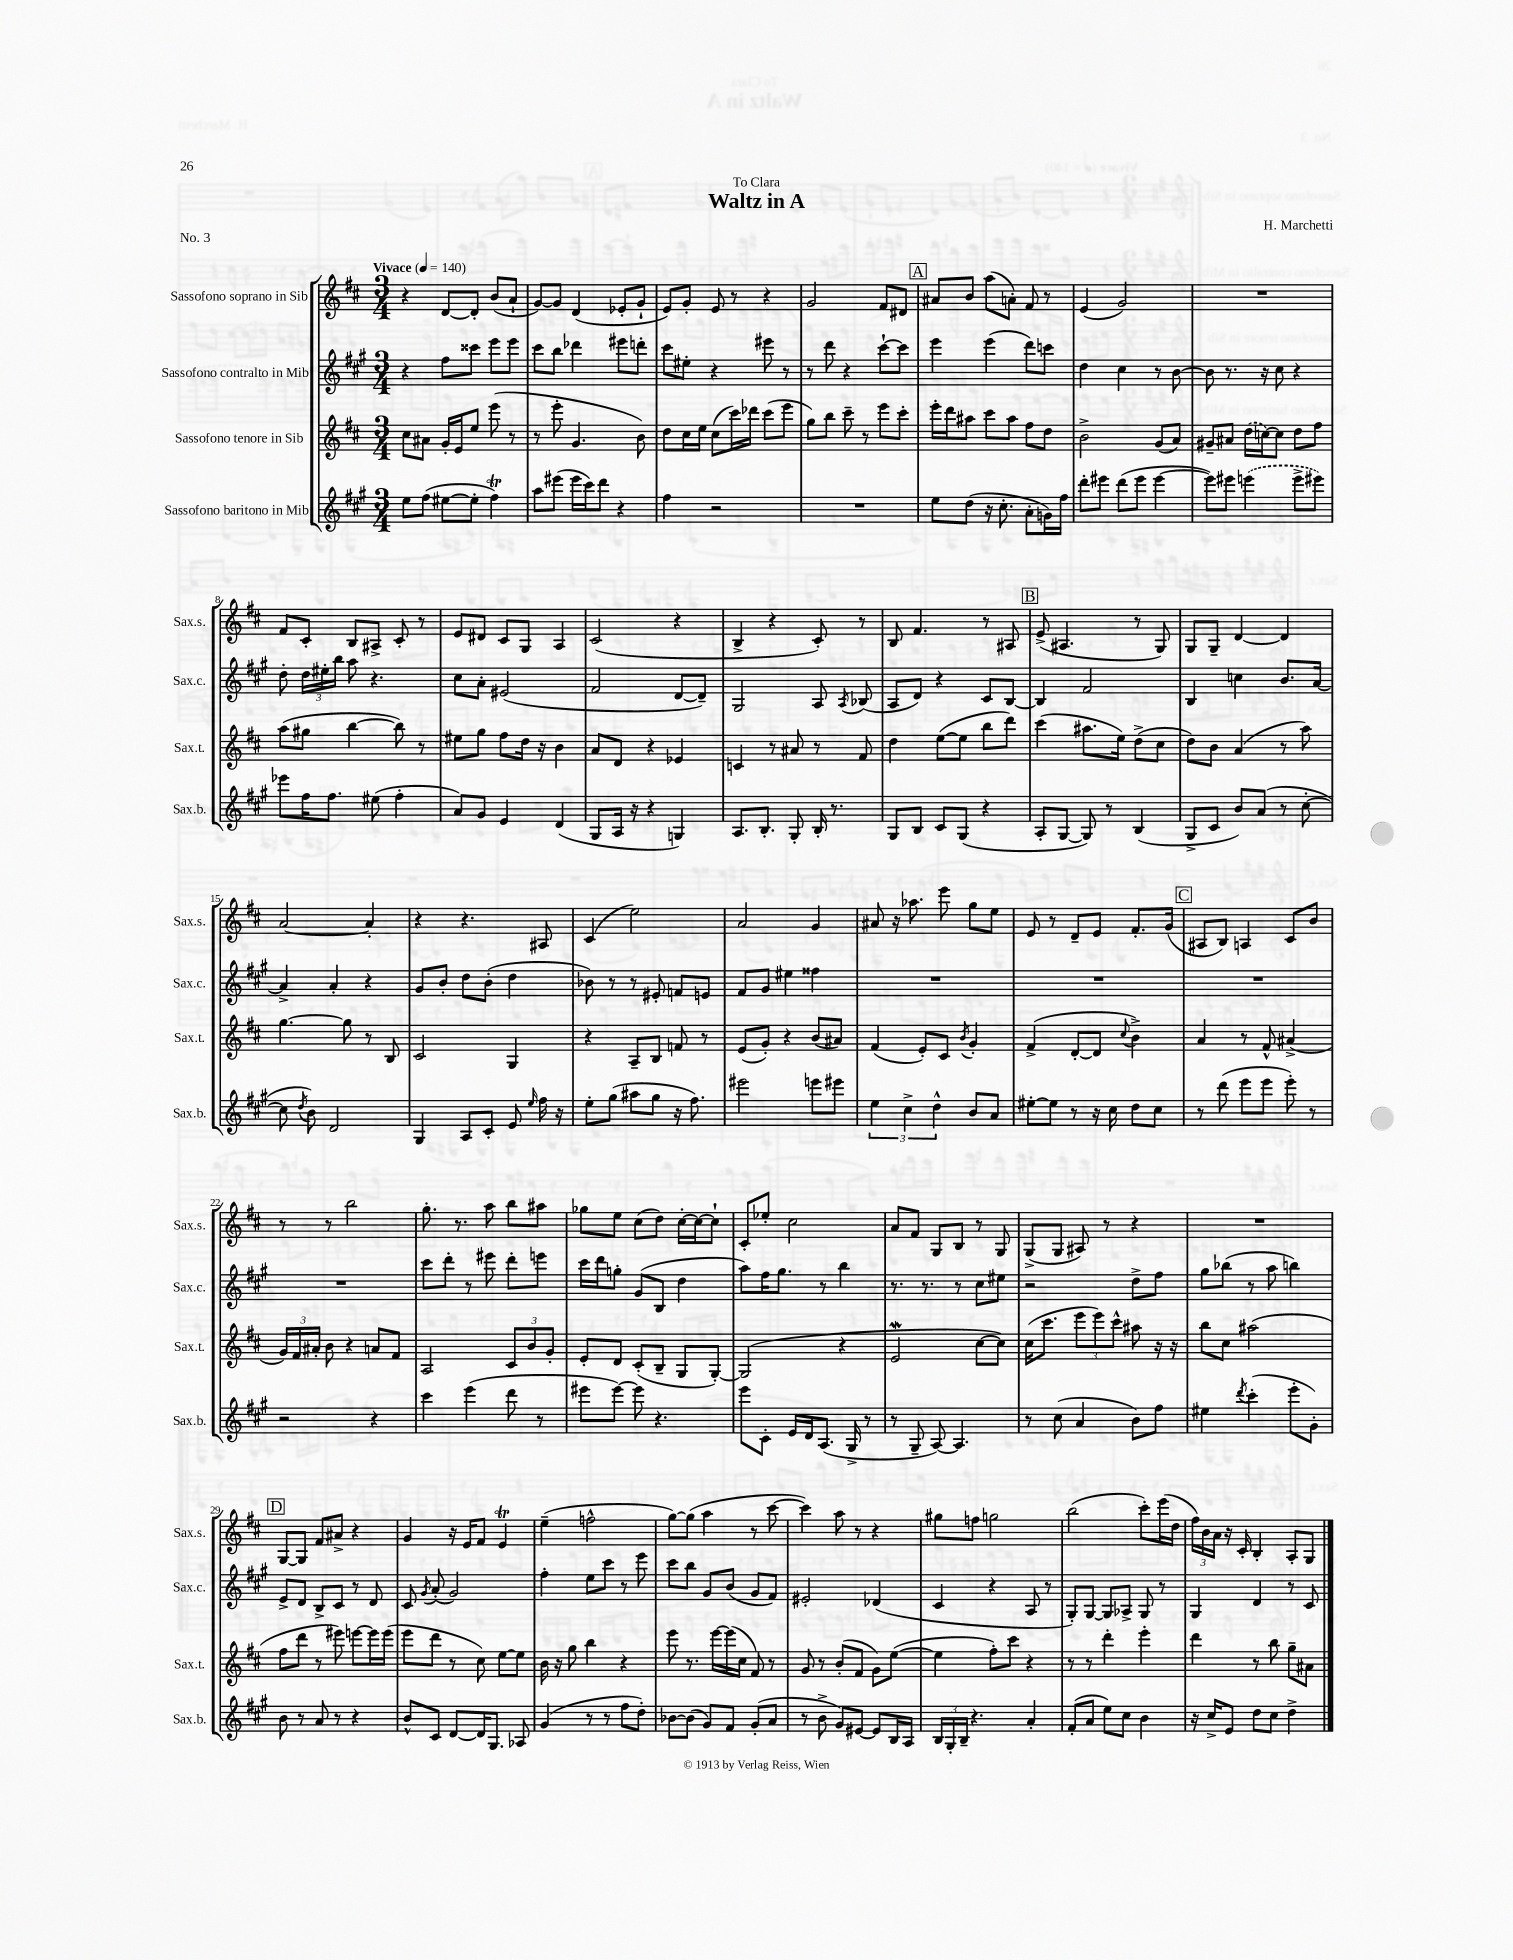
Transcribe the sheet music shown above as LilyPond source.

\header { title = "Waltz in A" composer = "H. Marchetti" dedication = "To Clara" piece = "No. 3" }
<<
\new StaffGroup <<
\new Staff = "s0" \with { instrumentName = "Sassofono soprano in Sib" shortInstrumentName = "Sax.s." } {
    \clef treble \key d \major \numericTimeSignature \time 3/4 \tempo "Vivace" 4 = 140
    \autoBeamOff r4 d'8[~ d'8]-. b'8[( a'8]-! |
    g'8[~) g'8] d'4( ees'8[-. g'8]-! |
    e'8[) g'8]-. e'8 r8 r4 |
    g'2 fis'8[ dis'8] |
    \mark \markup { \box "A" } ais'8[ b'8] a''8[( a'8]-.) fis'8 r8 |
    e'4( g'2) |
    R2. |
    fis'8[ cis'8]-. b8[ ais8]-> cis'8-. r8 |
    e'8[ dis'8] cis'8[ g8] a4 |
    cis'2( r4 |
    b4-> r4 cis'8-.) r8 |
    b8 fis'4. r8 ais8 |
    \mark \markup { \box "B" } e'8->( ais4. r8 g8) |
    g8[ g8]-- d'4~ d'4 |
    a'2~ a'4-. |
    r4 r4. ais8 |
    cis'4( e''2) |
    a'2 g'4 |
    ais'8 r16 aes''8. e'''8 g''8[ e''8] |
    e'8 r8 d'8[-- e'8] fis'8.[-. g'16]( |
    \mark \markup { \box "C" } ais8[ b8]) a4 cis'8[ b'8] |
    r8 r8 b''2 |
    g''8.-. r8. a''8 b''8[ ais''8] |
    ges''8[ e''8] cis''8[( d''8]) cis''16[~-. cis''16~ cis''8]-! |
    cis'8[-. ees''8]-. cis''2 |
    a'8[ fis'8] g8[ b8] r8 g8 |
    g8[->( g8] ais8) r8 r4 |
    R2. |
    \mark \markup { \box "D" } g8[~ g8] fis'8[ ais'8]-> r4 |
    g'4 r16 e'16[ fis'8] e'4\trill |
    e''4--( f''2-^ |
    g''8[~) g''8]( a''4 r8 cis'''8~ |
    cis'''4) a''8 r8 r4 |
    gis''8[ f''8] g''2 |
    b''2( cis'''8[-.) e'''16( d''16] |
    \tuplet 3/2 { fis''16[) b'16 a'16] } r16 cis'16-. b4-. a8[-. g8] \bar "|." |
}
\new Staff = "s1" \with { instrumentName = "Sassofono contralto in Mib" shortInstrumentName = "Sax.c." } {
    \clef treble \key a \major \numericTimeSignature \time 3/4
    \autoBeamOff r4 fis''8[ cisis'''8] e'''8[ e'''8] |
    cis'''8[ b''8] des'''4 eis'''8[ d'''8]-. |
    cis'''8[ eis''8]-. r4 eis'''8 r8 |
    r8 d'''8 r4 cis'''8[~-! cis'''8] |
    \mark \markup { \box "A" } e'''4 e'''4( d'''8[) c'''8] |
    d''4 cis''4 r8 b'8~ |
    b'8 r8. r16 cis''8 r4 |
    d''8-. \tuplet 3/2 { d''16[ eis''16-. b''16] } a''8 r4. |
    cis''8[ a'8]-. eis'2( |
    fis'2 d'8[~ d'8]--) |
    gis2 a8 \acciaccatura { a8 } bes8( |
    a8[ d'8]) r4 cis'8[ b8]~ |
    \mark \markup { \box "B" } b4 fis'2 |
    b4 c''4 b'8.[ a'16]~ |
    a'4-> a'4-. r4 |
    gis'8[ b'8]-. d''8[ b'8]-.( d''4 |
    bes'8) r8 r8 eis'8-. f'8[ e'8] |
    fis'8[ gis'8] eis''4 fisis''4 |
    R2. |
    R2. |
    \mark \markup { \box "C" } R2. |
    R2. |
    cis'''8[ d'''8]-. r8 eis'''8 d'''8[-. e'''8] |
    cis'''16[ d'''16 g''8]-. gis'8[( b8] d''4 |
    a''8[) fis''16 gis''8.] r8 b''4 |
    r8. r8. r8 cis''8[ eis''8] |
    r2 d''8[-> fis''8] |
    gis''8[ bes''8]( r8 a''8 b''4) |
    \mark \markup { \box "D" } e'8[-> d'8] b8[-> cis'8] r8 d'8 |
    cis'8 \acciaccatura { gis'8 } a'8-.( gis'2) |
    fis''4-. e''8[ cis'''8] r8 e'''8 |
    cis'''8[ b''8] gis'8[ b'8]( gis'8[ fis'8]) |
    eis'2-. des'4( |
    cis'4 r4 a8 r8 |
    gis8[-.) gis8]~ gis8[ aes8]-> gis8 r8 |
    gis4 d'4 r8 cis'8 \bar "|." |
}
\new Staff = "s2" \with { instrumentName = "Sassofono tenore in Sib" shortInstrumentName = "Sax.t." } {
    \clef treble \key d \major \numericTimeSignature \time 3/4
    \autoBeamOff cis''8[ ais'8] g'16[-. e'16 e''8] e'''8( r8 |
    r8 e'''8-. g'4. b'8) |
    d''8[ cis''16 e''16] cis''8[( cis'''16) des'''16] cis'''8[( e'''8] |
    g''8[) b''8] cis'''8-- r8 e'''8[ cis'''8]-. |
    \mark \markup { \box "A" } e'''16[-. d'''16 ais''8] cis'''8[ ais''8] fis''8[ d''8] |
    b'2-> g'8[( a'8]) |
    gis'8[-- ais'8] \once \slurDashed d''16[( c''16~) c''8] d''8[ fis''8] |
    a''8[( gis''8] b''4~ b''8) r8 |
    eis''8[ g''8] fis''8[ d''16] r16 b'4 |
    a'8[ d'8] r4 ees'4 |
    c'4 r8 ais'8 r8 fis'8 |
    d''4 e''8[~( e''8] b''8[ d'''8]) |
    \mark \markup { \box "B" } cis'''4( ais''8.[ e''16]) d''8[->( cis''8] |
    d''8[) b'8] a'4( r8 a''8) |
    g''4.~ g''8 r8 b8 |
    cis'2 g4 |
    r4 a8[-- b8] f'8 r8 |
    e'8[( g'8]-.) r4 b'8[( ais'8]) |
    fis'4( e'8[-.) cis'8] \acciaccatura { b'8 } g'4-. |
    fis'4->( d'8[~-. d'8] \appoggiatura { cis''8 } b'4->) |
    \mark \markup { \box "C" } a'4 r8 fis'8-^ ais'4->( |
    \tuplet 3/2 { g'16[) fis'16 ais'16]-. } b'8 r4 a'8[ fis'8] |
    a2 \tuplet 3/2 { cis'8[ b'8 g'8]-. } |
    e'8[-. d'8] cis'8[-.( b8]-- g8[ g8]~-.) |
    g2( r4 |
    e'2\mordent cis''8[~ cis''8]) |
    cis''16[( cis'''8.] \tuplet 3/2 { e'''8[ e'''8) cis'''8]-^ } ais''8 r16 r16 |
    b''8[ cis''8] ais''2( |
    \mark \markup { \box "D" } fis''8[ d'''8] r8 eis'''8) e'''8[~ e'''16 e'''16]( |
    e'''8[ d'''8] r8 cis''8) e''8[~ e''8] |
    b'16 r16 g''8 b''4 r4 |
    e'''8 r8. e'''16[~ e'''16( cis''16] fis'8) r8 |
    g'8 r8 b'8[-.( fis'8] g'8[) e''8]~( |
    e''4 fis''8[-.) cis'''8] r4 |
    r8 r8 d'''4-. e'''4-. |
    d'''4 r8 b''8 g''8[-- ais'8] \bar "|." |
}
\new Staff = "s3" \with { instrumentName = "Sassofono baritono in Mib" shortInstrumentName = "Sax.b." } {
    \clef treble \key a \major \numericTimeSignature \time 3/4
    \autoBeamOff e''8[ fis''8]( eis''8[~ eis''8]-. fis''4\trill) |
    a''8[ eis'''8]( eis'''16[ cis'''16) d'''8] r4 |
    fis''4 r2 |
    R2. |
    \mark \markup { \box "A" } e''8[ d''8]( r16 cis''8.-. a'8[-. g'16) fis''16] |
    d'''8[-. eis'''8] d'''8[( eis'''8] eis'''4~ |
    eis'''8[) eis'''8] \once \slurDashed e'''4( e'''8[-> eis'''8]) |
    ees'''8[ fis''16 fis''8.] eis''8( fis''4-. |
    a'8[) gis'8] e'4 d'4( |
    gis8[ a16] r16 r4 g4) |
    a8.[ b8.]-. gis8-. b16-. r8. |
    gis8[ b8] cis'8[ gis8]( r4 |
    \mark \markup { \box "B" } a8[-. gis8]~ gis8) r8 b4( |
    gis8[-> cis'8] b'8[) a'8]( r8 cis''8~-. |
    cis''8 \acciaccatura { d''8 } b'8) d'2 |
    gis4 a8[ cis'8]-. e'8 \grace { e''16 } fis''16 r16 |
    e''8[-. gis''8]( ais''8[ gis''8] r16 fis''8.) |
    eis'''2 e'''8[ eis'''8] |
    \tuplet 3/2 { e''4 cis''4-> d''4-^ } b'8[ a'8] |
    eis''8[~-. eis''8] r8 r16 cis''16 d''8[ cis''8] |
    \mark \markup { \box "C" } r8 d'''8( e'''8[ e'''8] e'''8-.) r8 |
    r2 r4 |
    cis'''4 e'''4( d'''8 r8 |
    eis'''8[ eis'''8]~) eis'''8 r4. |
    e'''8[ cis'8]-. e'16[ d'16 a8.]( gis16-> r8 |
    r8 gis8-- a8~) a4. |
    r8 cis''8( a'4 b'8[) fis''8] |
    eis''4 \acciaccatura { d'''8 } cis'''4-.( e'''8[-. gis'8]-.) |
    \mark \markup { \box "D" } b'8 r8 a'8 r8 r4 |
    b'8[-^ cis'8] d'8[~ d'16 gis8.] aes8 |
    gis'4( r8 r8 fis''8[ d''8]-.) |
    bes'8[~ bes'8]( gis'8[) fis'8] gis'8[-.( a'8] |
    r8 b'8-> gis'8[) eis'8]~ eis'8[ b16 a16] |
    \tuplet 3/2 { b16[ gis16-. b16]-- } r4. a'4-. |
    fis'8[-.( a'8] e''8[) cis''8] b'4 |
    r16 cis''16[-> e'8] d''8[ cis''8] d''4-> \bar "|." |
}
>>
>>
